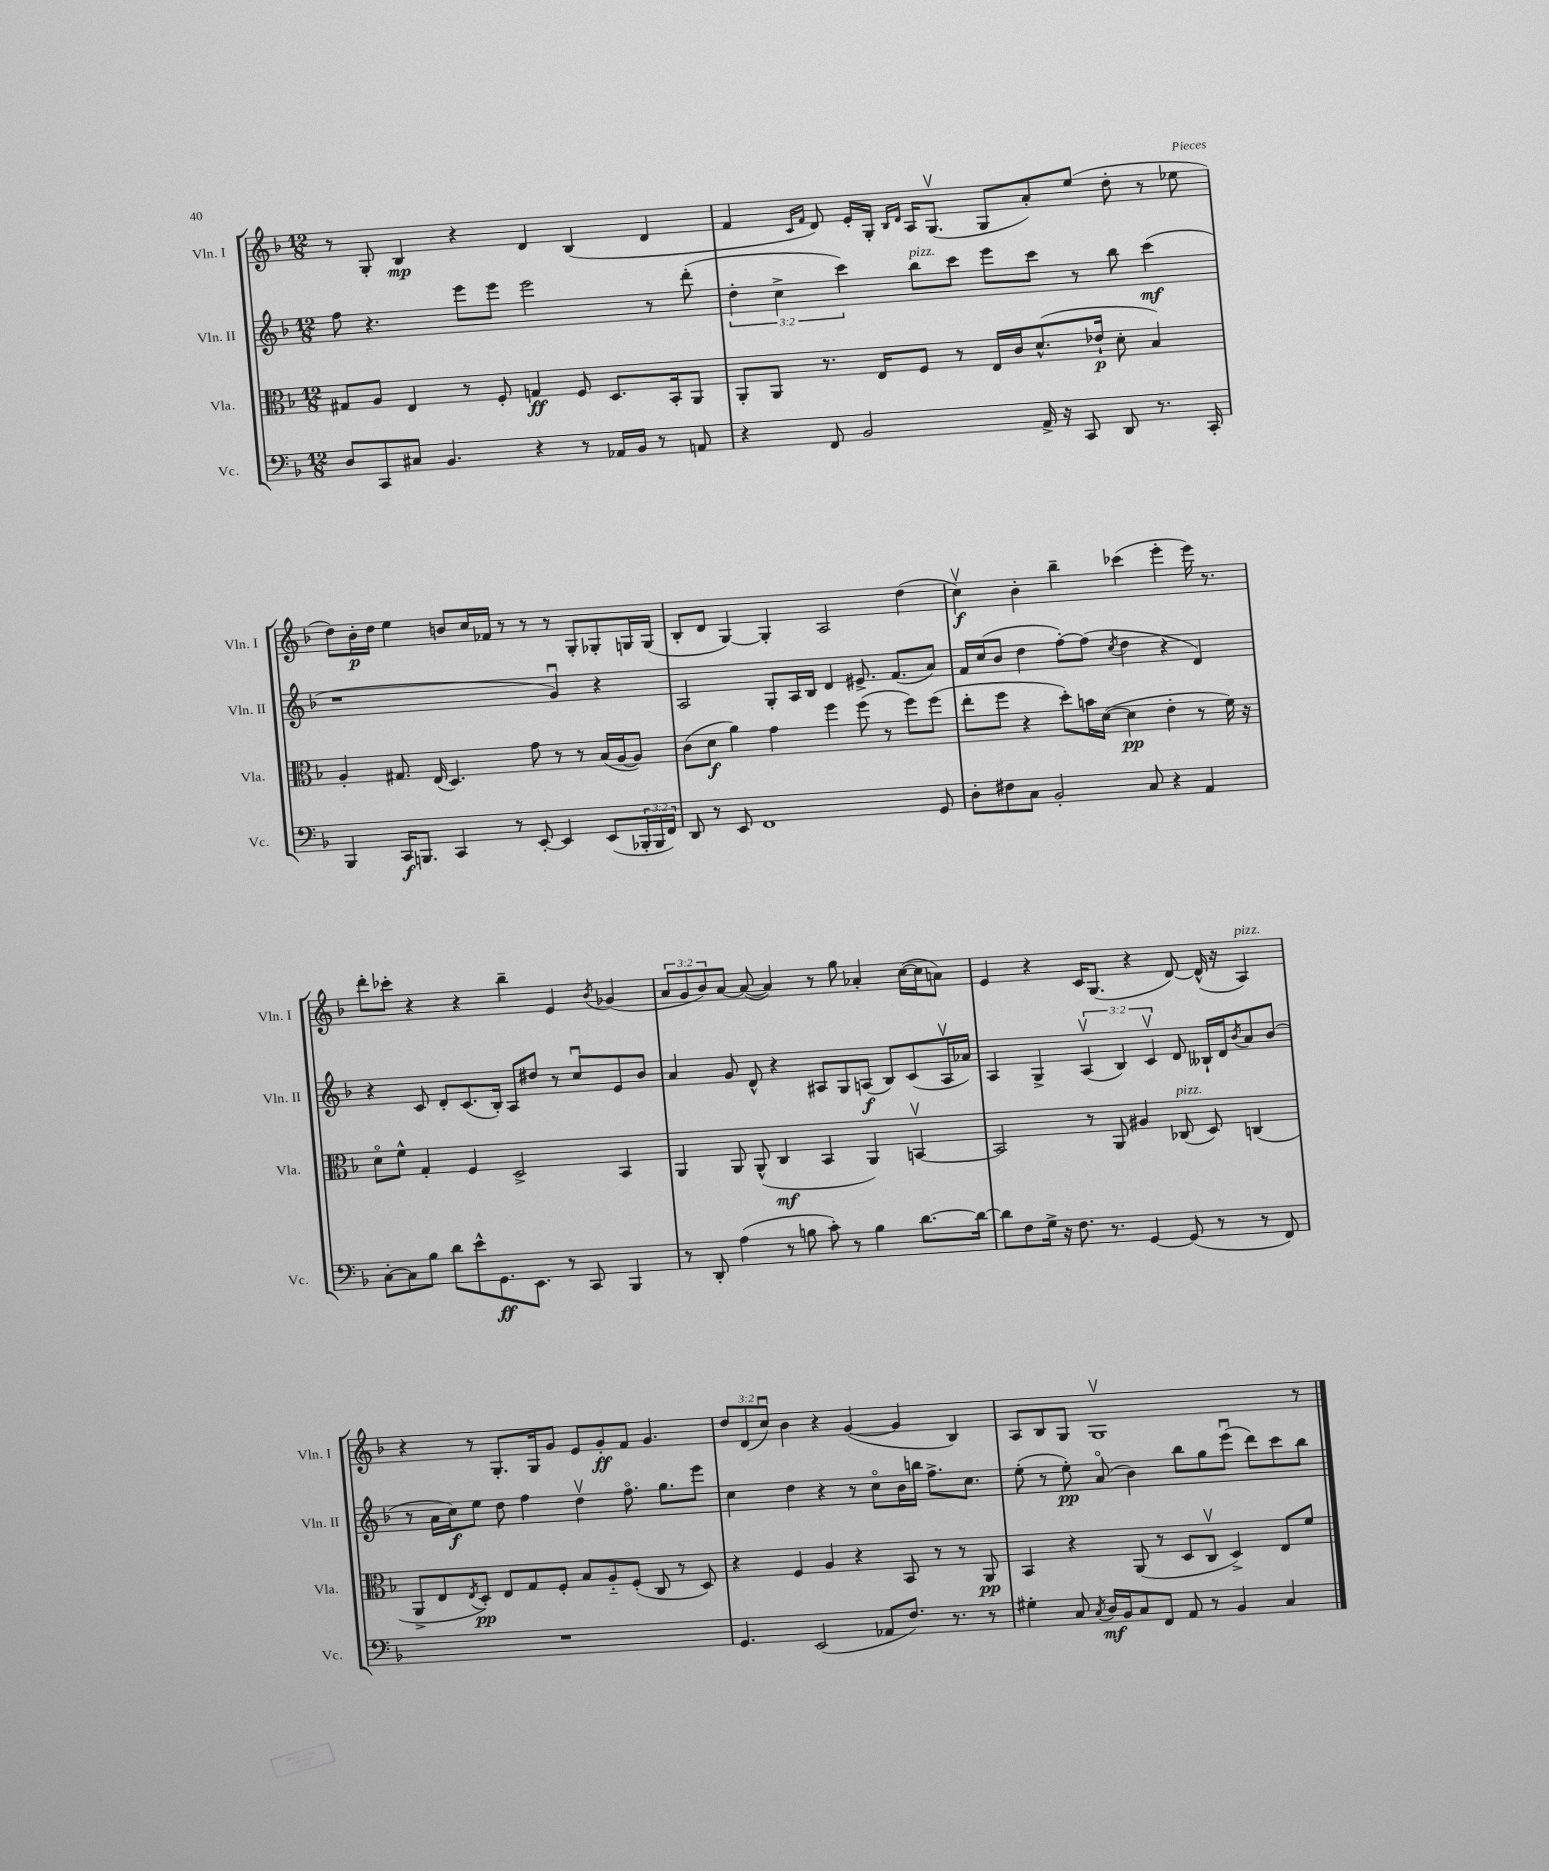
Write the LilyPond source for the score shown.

<<
\new StaffGroup <<
\new Staff = "s0" \with { instrumentName = "Vln. I" shortInstrumentName = "Vln. I" } {
    \clef treble \key f \major \numericTimeSignature \time 12/8 \override Staff.TupletNumber.text = #tuplet-number::calc-fraction-text
    r8 g8-. bes4\mp r4 d'4 bes4( d'4 |
    f'4 \grace { c'16 f'16 } d'8) e'16-. g16-. \grace { bes16 d'16 } a16 g8.\upbow( g8 a'8-.) e''8( d''8-. r8 ees''8 |
    d''8) bes'16-.\p d''16 e''4 b'8 c''16 fes'16 r8 r8 r8 g8-. ges8-. g16 g16( |
    bes8-. d'8 g4~) g4-. a2 d''4( |
    c''4\upbow\f) bes'4-. bes''4-- ces'''4( e'''4-. e'''16) r8. |
    d'''8-. ces'''8-. r4 r4 bes''4-- e'4 \acciaccatura { bes'8 } ges'4( |
    \tuplet 3/2 { a'8 g'8 bes'8) } a'8~ a'8~( a'4) r8 g''8 aes'4-. c''16~( c''16 a'8) |
    e'4 r4 c'16 g8.( r4 d'8~) d'16-^( r16 a4^\markup { \italic "pizz." }) |
    r4 r8 g8.-. g16 g'8 e'8 g'8-.\ff f'8 g'4. |
    \tuplet 3/2 { d''8 d'8( c''8\downbow) } bes'4 r4 g'4~( g'4 bes4) |
    a8 bes8 g8 g1\upbow r8 \bar "|." |
}
\new Staff = "s1" \with { instrumentName = "Vln. II" shortInstrumentName = "Vln. II" } {
    \clef treble \key f \major \numericTimeSignature \time 12/8 \override Staff.TupletNumber.text = #tuplet-number::calc-fraction-text
    f''8 r4. e'''8 e'''8 e'''2 r8 d'''8-.( |
    \tuplet 3/2 { d''4-. c''4-> c'''4) } bes''8^\markup { \italic "pizz." } c'''8 e'''8 c'''8 r8 bes''8 c'''4\mf( |
    r1 g'4\downbow) r4 |
    a2 g8-. a16 bes16 d'4 eis'8.-> f'8.( a'8) |
    f'16 c''16( bes'8 d''4 f''8~-.) f''8( \acciaccatura { c''8 } d''4 r4 d'4) |
    r4 c'8 d'8-. c'8.( bes16-.) a8 dis''8 r8 c''8\downbow e'8 bes'8 |
    a'4 g'8 d'8-^ r4 ais8 g8 a8\f( bes8) c'8( a16\upbow aes'16) |
    a4 g4-> \tuplet 3/2 { a4\upbow( bes4) c'4\upbow } d'8 beses16-! d'16 \acciaccatura { bes'8 } a'8 bes'8( |
    r8 a'16 c''16\f) e''8 d''8 f''4 d''4\upbow f''8.\flageolet g''8. e'''8 |
    c''4 d''4 r4 r8 c''8\flageolet bes'16 b''16 f''8.-> c''8. |
    e''8-.( r8 e''8-.\pp) a'8\flageolet( bes'4) bes''8 g''8 e'''8\downbow( d'''8) c'''8 bes''8 \bar "|." |
}
\new Staff = "s2" \with { instrumentName = "Vla." shortInstrumentName = "Vla." } {
    \clef alto \key f \major \numericTimeSignature \time 12/8
    gis8 a8 e4 r8 f8-. g4\ff f8 d8. bes,16-. a,8 |
    a,8-. a,8 r8. e16 f8 r8 e16 c'16 d'8.-^( ees'16-!\p d'8-. bes4) |
    a4-. gis8. e16( d4.) g'8 r8 r8 bes16( a16~ a8) |
    c'8( d'8\f a'4) g'4 f''4 f''8( r8 f''8) f''8( |
    e''8-. f''8 r4 d''8-.) b'16 d'16~( d'4\pp e'4-. r8 f'16) r16 |
    d'8\flageolet f'8-^ g4-. f4 d2-> bes,4 |
    a,4 a,8 a,8-^( c4\mf bes,4 a,4) b,4~\upbow |
    b,2 r8 a,8 ais4 ces8^\markup { \italic "pizz." }( d8) c4( |
    a,8-> e8 \acciaccatura { e8 } d8-.\pp) e8 g8 f8-. bes8 a8-_ f8-.( c8 r8 d8) |
    r4 f4 a4 r4 bes,8 r8 r8 a,8\pp |
    bes,4 r4 a,8( r8 d8 c8\upbow d4->) e8 f'8 \bar "|." |
}
\new Staff = "s3" \with { instrumentName = "Vc." shortInstrumentName = "Vc." } {
    \clef bass \key f \major \numericTimeSignature \time 12/8 \override Staff.TupletNumber.text = #tuplet-number::calc-fraction-text
    d8 c,8 cis8 bes,4. r4 r8 aes,16 bes,16 r8 a,8 |
    r4 f,8 bes,2 a,16-> r16 c,8 d,8 r8. c,16-. |
    bes,,4 c,16\f b,,8. c,4 r8 e,8~-. e,4 e,8( \tuplet 3/2 { bes,,16-. bes,,16 f,16) } |
    d,8 r8 e,8 f,1 g,8 |
    d8-. fis8 c8 bes,2-. c8 r4 a,4 |
    c8~-. c8 bes8 d'8 e'8-^ g,8.\ff e,8. r8 c,8 bes,,4 |
    r8 d,8-. a4( r8 b8 c'8-.) r8 b4 d'8.~ d'16~ |
    d'8 f8 g16-> r16 f8. r8. g,4~ g,8( r8 r8 f,8) |
    R1. |
    g,4. e,2( aes,8 f8.) r8. r8 |
    gis4-. c8 \acciaccatura { c8 } d16\mf bes,16 c8 f,8 a,8 r8 bes,4 c4 \bar "|." |
}
>>
>>
\layout { \context { \Score \remove "Bar_number_engraver" } }
